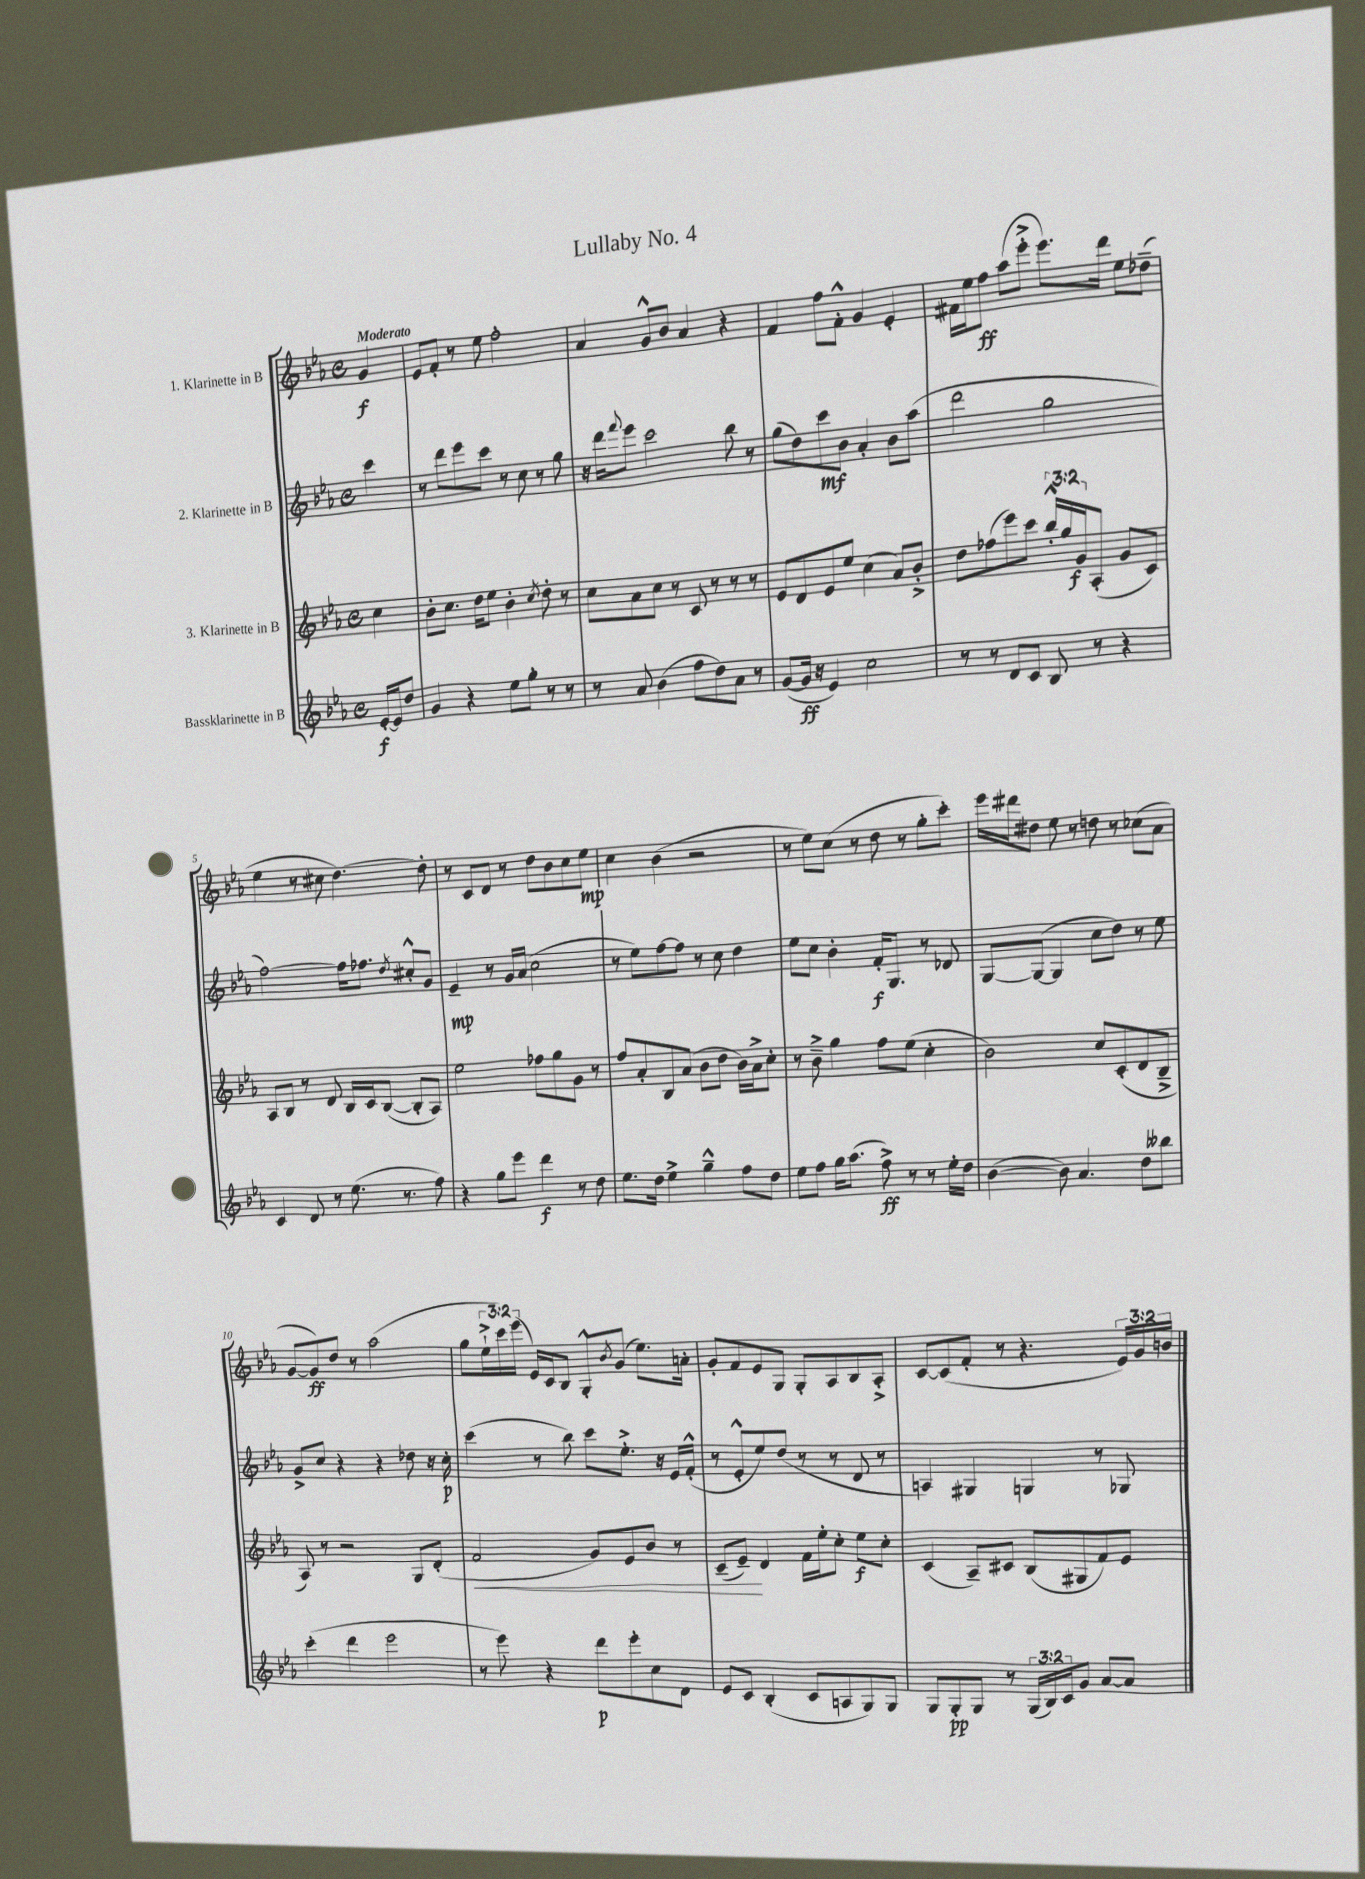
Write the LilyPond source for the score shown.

\header { title = "Lullaby No. 4" }
<<
\new StaffGroup <<
\new Staff = "s0" \with { instrumentName = "1. Klarinette in B" } {
    \clef treble \key ees \major \defaultTimeSignature \time 4/4 \override Staff.TupletNumber.text = #tuplet-number::calc-fraction-text \partial 4 \tempo "Moderato"
    g'4\f |
    ees'8 f'8-. r8 ees''8 f''2-. |
    aes'4 g'8-^ bes'8 aes'4 r4 |
    f'4 f''8 f'8-.-^ g'4 ees'4-. |
    fis'16 ees''16 f''8\ff aes''8( ees'''8-.-> ees'''8.) d'''16 ees''8 des''8--( |
    ees''4 r8 cis''8 d''4.~) d''8-. |
    r8 c'8 d'8 r8 d''8 bes'8 c''8 ees''8\mp |
    c''4 bes'4( r2 |
    r8 ees''8) c''8( r8 d''8 r8 g''8-. c'''8-.) |
    ees'''16 dis'''16 dis''8 ees''8 r8 d''8 r8 ces''8( aes'8 |
    g'8~ g'8\ff) d''8 r8 aes''2( |
    g''8 \tuplet 3/2 { ees''16-!-> c'''16) ees'''16( } ees'16) c'16 bes8 g8-.-^ \acciaccatura { bes'8 } g'8( ees''8.) a'16-. |
    g'8-. f'8 ees'8 g8 g8-. aes8 bes8 aes8-.-> |
    c'8~ c'8( f'8-. r8 r4. \tuplet 3/2 { ees'16) g'16 b'16 } \bar "|." |
}
\new Staff = "s1" \with { instrumentName = "2. Klarinette in B" } {
    \clef treble \key ees \major \defaultTimeSignature \time 4/4 \partial 4
    c'''4 |
    r8 d'''8 ees'''8 c'''8 r8 c''8 r8 g''8 |
    r16 d'''16 \appoggiatura { f'''8 } ees'''8 c'''2 bes''8 r8 |
    g''8( d''8) c'''8\mf bes'8 aes'4-. bes'8 aes''8( |
    d'''2 g''2 |
    f''2~) f''16 fes''8. \acciaccatura { d''8 } cis''8-.-^ g'8 |
    ees'4--\mp r8 g'16 aes'16( c''2 |
    r8 ees''8) f''8~ f''8 r8 c''8 d''4 |
    ees''8 c''8 bes'4-. f'16-.\f g8. r8 des'8 |
    g8~ g8~( g4 c''8 d''8) r8 ees''8 |
    g'8-> c''8 r4 r4 des''8 r16 c''16-.\p |
    c'''4( r8 bes''8) c'''8 ees''8.-.-> r16 ees'16 f'16-.-^( |
    r8 ees'8-.-^ ees''8) d''8( r8 r8 d'8 r8 |
    a4) gis4 g4 r8 ges8 \bar "|." |
}
\new Staff = "s2" \with { instrumentName = "3. Klarinette in B" } {
    \clef treble \key ees \major \defaultTimeSignature \time 4/4 \override Staff.TupletNumber.text = #tuplet-number::calc-fraction-text \partial 4
    c''4 |
    bes'8-. c''8. d''16 ees''8 bes'4-. \acciaccatura { c''8 } d''8-. r8 |
    c''8 aes'8 c''8 r8 c'8 r8 r8 r8 |
    ees'8 d'8 ees'8 ees''8 c''4( aes'8) bes'8-.-> |
    d''8 fes''8( ees'''8) c'''8 \tuplet 3/2 { bes''16-.-^ g''16 g'16\f } aes8-.( g'8 c'8) |
    aes8 bes8 r8 d'8 bes16 c'16 bes8~( bes8-. aes8) |
    ees''2 fes''8 g''8 g'8 r8 |
    f''8 aes'8-. bes8 aes'8( bes'8 d''8 bes'16) aes'16-> c''8-. |
    r8 bes'8---> g''4 f''8 ees''8( c''4-. |
    bes'2) c''8 c'8-.( d'8 bes8---> |
    aes8) r8 r2 g8 d'8-.( |
    f'2\< g'8) ees'8 bes'8 r8 |
    c'8--( ees'8--\!) d'4 f'16 ees''16-. c''8-. ees''8\f c''8-. |
    c'4( aes8--) cis'8 bes8( gis8 f'8) ees'8 \bar "|." |
}
\new Staff = "s3" \with { instrumentName = "Bassklarinette in B" } {
    \clef treble \key ees \major \defaultTimeSignature \time 4/4 \override Staff.TupletNumber.text = #tuplet-number::calc-fraction-text \partial 4
    ees'16~-.\f ees'16 d''8 |
    g'4 r4 ees''8 g''8-. r8 r8 |
    r8 aes'8 bes'4( f''8 d''8) aes'8 r8 |
    g'8~( g'16\ff r16 ees'4) c''2 |
    r8 r8 d'8 c'8 bes8 r8 r4 |
    c'4 d'8 r8 ees''8.( r8. f''8) |
    r4 g''8 ees'''8 d'''4\f r8 d''8 |
    ees''8. d''16 ees''4-> g''4---^ f''8 d''8 |
    ees''8 f''8 g''16 aes''8.( f''8->\ff) r8 r8 ees''16-. d''16 |
    bes'4~( bes'8) aes'4. d''8 beses''8 |
    c'''4-.( d'''4 ees'''2 |
    r8 ees'''8) r4 d'''8\p ees'''8-. c''8 d'8 |
    ees'8 c'8 bes4-.( c'8 a8 g8) g8 |
    g8 g8-.\pp g8 r8 \tuplet 3/2 { g16( bes16) c'16 } g'8 aes'8~ aes'8 \bar "|." |
}
>>
>>
